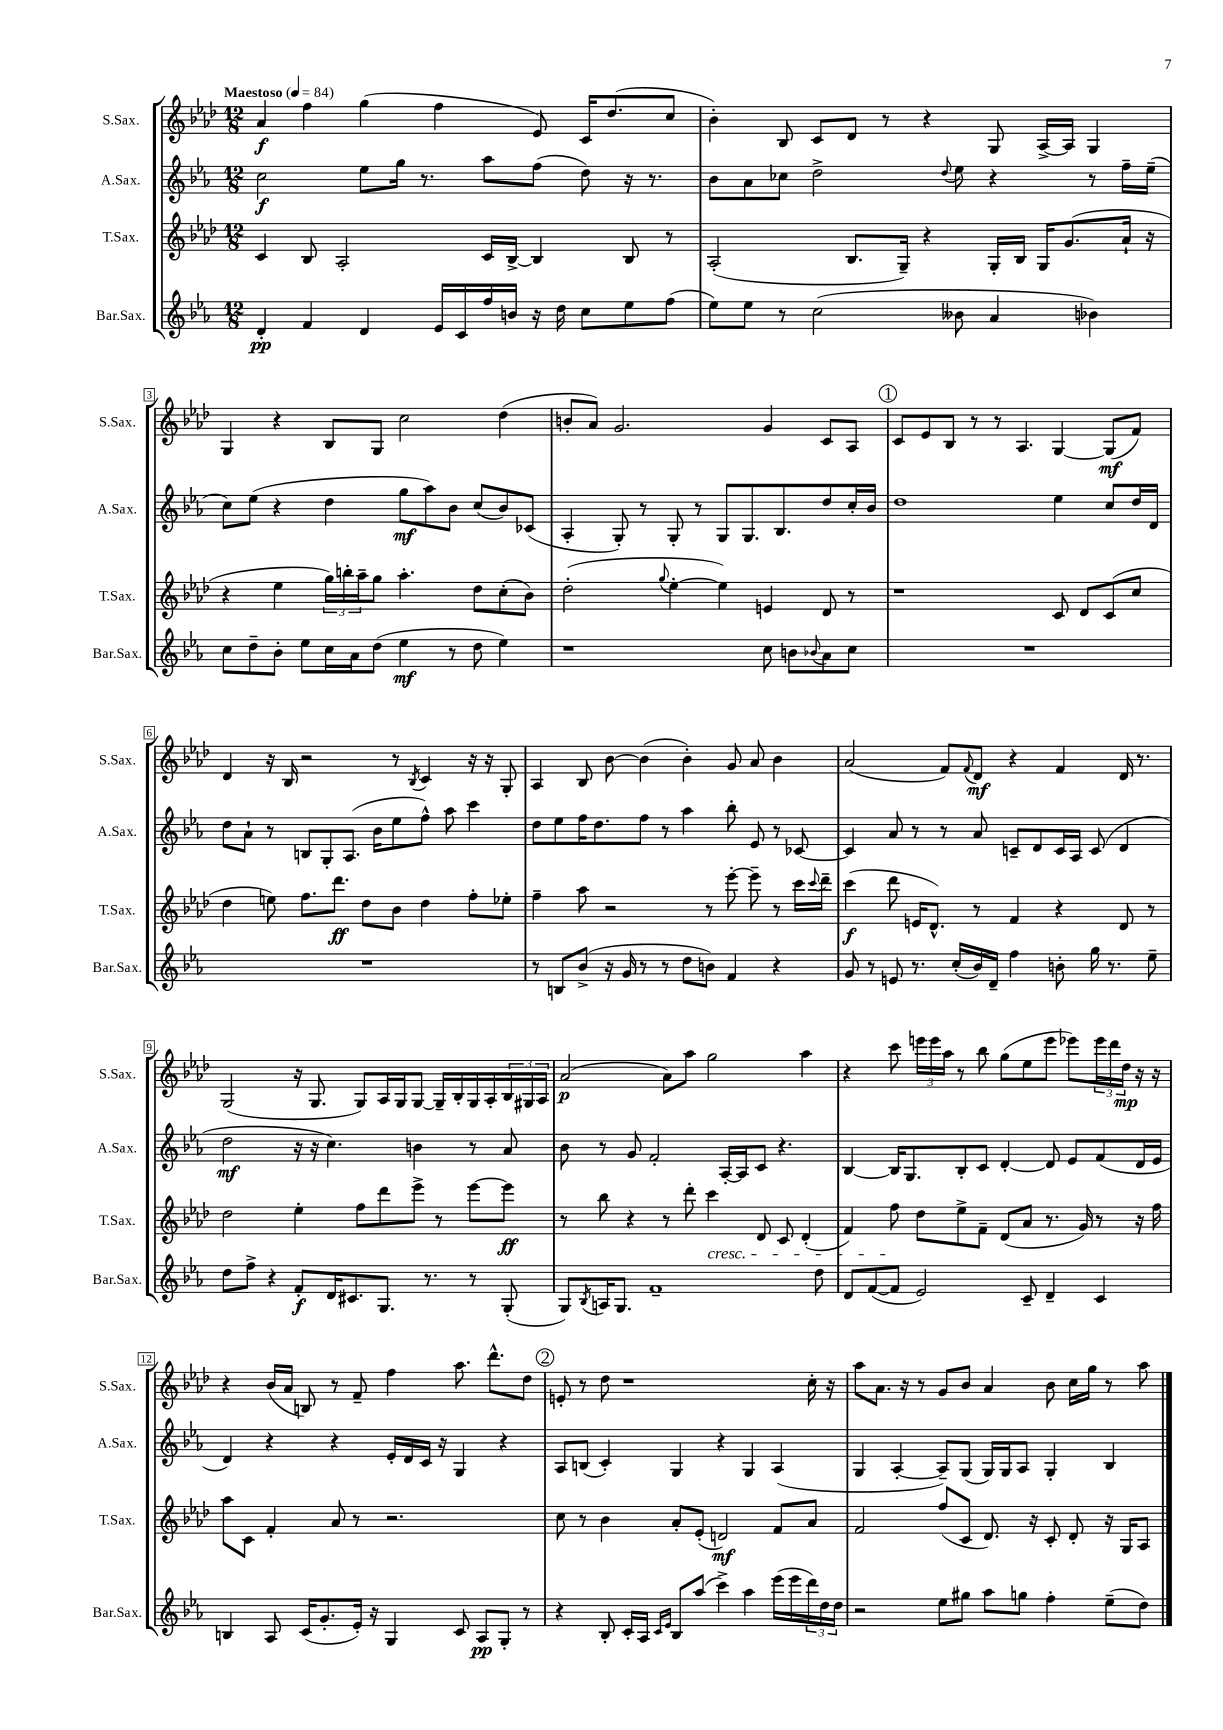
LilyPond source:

<<
\new StaffGroup <<
\new Staff = "s0" \with { instrumentName = "S.Sax." shortInstrumentName = "S.Sax." } {
    \clef treble \key aes \major \numericTimeSignature \time 12/8 \tempo "Maestoso" 4 = 84
    aes'4\f f''4 g''4( f''4 ees'8) c'16 des''8.( c''8 |
    bes'4-.) bes8 c'8 des'8 r8 r4 g8 aes16~-> aes16 g4 |
    g4 r4 bes8 g8 c''2 des''4( |
    b'8-. aes'8) g'2. g'4 c'8 aes8 |
    \mark \markup { \circle "1" } c'8 ees'8 bes8 r8 r8 aes4. g4~ g8\mf( f'8) |
    des'4 r16 bes16 r2 r8 \acciaccatura { bes8 } c'4 r16 r16 g8-. |
    aes4 bes8 bes'8~ bes'4( bes'4-.) g'8 aes'8 bes'4 |
    aes'2( f'8) \appoggiatura { f'8 } des'8\mf r4 f'4 des'16 r8. |
    g2( r16 g8. g8) aes16 g16 g8~ g16-- bes16-. g16 aes16-. \tuplet 3/2 { bes16 gis16 aes16 } |
    aes'2\p( aes'8) aes''8 g''2 aes''4 |
    r4 c'''8 \tuplet 3/2 { e'''16 e'''16 aes''16 } r8 bes''8 g''8( ees''8 e'''8 ees'''8) \tuplet 3/2 { ees'''16 des'''16 des''16\mp } r16 r16 |
    r4 bes'16( aes'16 b8) r8 f'8-- f''4 aes''8. des'''8.-^ des''8 |
    \mark \markup { \circle "2" } e'8-. r8 des''8 r1 c''16-. r16 |
    aes''8 aes'8. r16 r8 g'8 bes'8 aes'4 bes'8 c''16 g''16 r8 aes''8 \bar "|." |
}
\new Staff = "s1" \with { instrumentName = "A.Sax." shortInstrumentName = "A.Sax." } {
    \clef treble \key ees \major \numericTimeSignature \time 12/8
    c''2\f ees''8 g''16 r8. aes''8 f''8( d''8) r16 r8. |
    bes'8 aes'8 ces''8 d''2-> \appoggiatura { d''8 } ees''8 r4 r8 f''16-- ees''16--( |
    c''8) ees''8( r4 d''4 g''8\mf aes''8) bes'8 c''8( bes'8) ces'8( |
    aes4-. g8-.) r8 g8-. r8 g8 g8. bes8. d''8 c''16-. bes'16 |
    \mark \markup { \circle "1" } d''1 ees''4 c''8 d''16 d'16 |
    d''8 aes'8-! r8 b8 g8-. aes8.( bes'16 ees''8 f''8-^) aes''8 c'''4 |
    d''8 ees''8 f''16 d''8. f''8 r8 aes''4 bes''8-. ees'8 r8 ces'8~ |
    ces'4 aes'8 r8 r8 aes'8 c'8-- d'8 c'16 aes16 c'8( d'4 |
    d''2\mf r16 r16 c''4.) b'4 r8 aes'8 |
    bes'8 r8 g'8 f'2-. aes16~-. aes16 c'8 r4. |
    bes4~ bes16 g8. bes8-. c'8 d'4~-. d'8 ees'8 f'8( d'16 ees'16 |
    d'4) r4 r4 ees'16-. d'16 c'16 r16 g4 r4 |
    \mark \markup { \circle "2" } aes8 b8( c'4-.) g4 r4 g4 aes4( |
    g4 aes4~-. aes8--) g8( g16) g16 aes8 g4-. bes4 \bar "|." |
}
\new Staff = "s2" \with { instrumentName = "T.Sax." shortInstrumentName = "T.Sax." } {
    \clef treble \key aes \major \numericTimeSignature \time 12/8
    c'4 bes8 aes2-. c'16 bes16~-> bes4 bes8 r8 |
    aes2-.( bes8. g16--) r4 g16-. bes16 g16 g'8.( aes'16-! r16 |
    r4 ees''4 \tuplet 3/2 { g''16) b''16-. aes''16-- } g''8 aes''4.-. des''8 c''8-.( bes'8) |
    des''2-.( \appoggiatura { g''8 } ees''4~-. ees''4) e'4 des'8 r8 |
    \mark \markup { \circle "1" } r1 c'8 des'8 c'8( c''8 |
    des''4 e''8) f''8. des'''8.\ff des''8 bes'8 des''4 f''8-. ees''8-. |
    f''4-- aes''8 r2 r8 ees'''8~-. ees'''8-- r8 c'''16 \appoggiatura { c'''8 } des'''16-- |
    c'''4\f( des'''8 e'16 des'8.-^) r8 f'4 r4 des'8 r8 |
    des''2 ees''4-. f''8 des'''8 ees'''8-> r8 ees'''8~ ees'''8\ff |
    r8 bes''8 r4 r8 des'''8-. c'''4\cresc des'8 c'8 des'4-.( |
    f'4) f''8\! des''8 ees''8-> f'8-- des'8( aes'8 r8. g'16) r8 r16 f''16 |
    aes''8 c'8 f'4-. aes'8 r8 r2. |
    \mark \markup { \circle "2" } c''8 r8 bes'4 aes'8-. ees'8-.( d'2\mf) f'8 aes'8 |
    f'2 f''8( c'8 des'8.) r16 c'8-. des'8-. r16 g16 aes8 \bar "|." |
}
\new Staff = "s3" \with { instrumentName = "Bar.Sax." shortInstrumentName = "Bar.Sax." } {
    \clef treble \key ees \major \numericTimeSignature \time 12/8
    d'4-.\pp f'4 d'4 ees'16 c'16 f''16 b'16 r16 d''16 c''8 ees''8 f''8( |
    ees''8) ees''8 r8 c''2( beses'8 aes'4 bes'4) |
    c''8 d''8-- bes'8-. ees''8 c''16 aes'16 d''8( ees''4\mf r8 d''8 ees''4) |
    r1 c''8 b'8 \appoggiatura { bes'8 } aes'8 c''8 |
    \mark \markup { \circle "1" } R1. |
    R1. |
    r8 b8 bes'8->( r16 g'16 r8 r8 d''8 b'8) f'4 r4 |
    g'8 r8 e'8 r8. c''16-.( bes'16) d'16-- f''4 b'8-. g''16 r8. ees''8-- |
    d''8 f''8-> r4 f'8-.\f d'16 cis'8. g8. r8. r8 g8-.( |
    g8) \acciaccatura { bes8 } a16 g8. f'1-- d''8 |
    d'8 f'8~( f'8 ees'2) c'8-- d'4-- c'4 |
    b4 aes8 c'16( g'8.-. ees'16-.) r16 g4 c'8 aes8\pp g8-. r8 |
    \mark \markup { \circle "2" } r4 bes8-. c'16-. aes16 \grace { c'16 ees'16 } bes8 aes''8( c'''4->) aes''4 ees'''16( ees'''16 \tuplet 3/2 { d'''16) d''16 d''16 } |
    r2 ees''8 gis''8 aes''8 g''8 f''4-. ees''8--( d''8) \bar "|." |
}
>>
>>
\layout { \context { \Score \override BarNumber.stencil = #(make-stencil-boxer 0.1 0.3 ly:text-interface::print) } }
